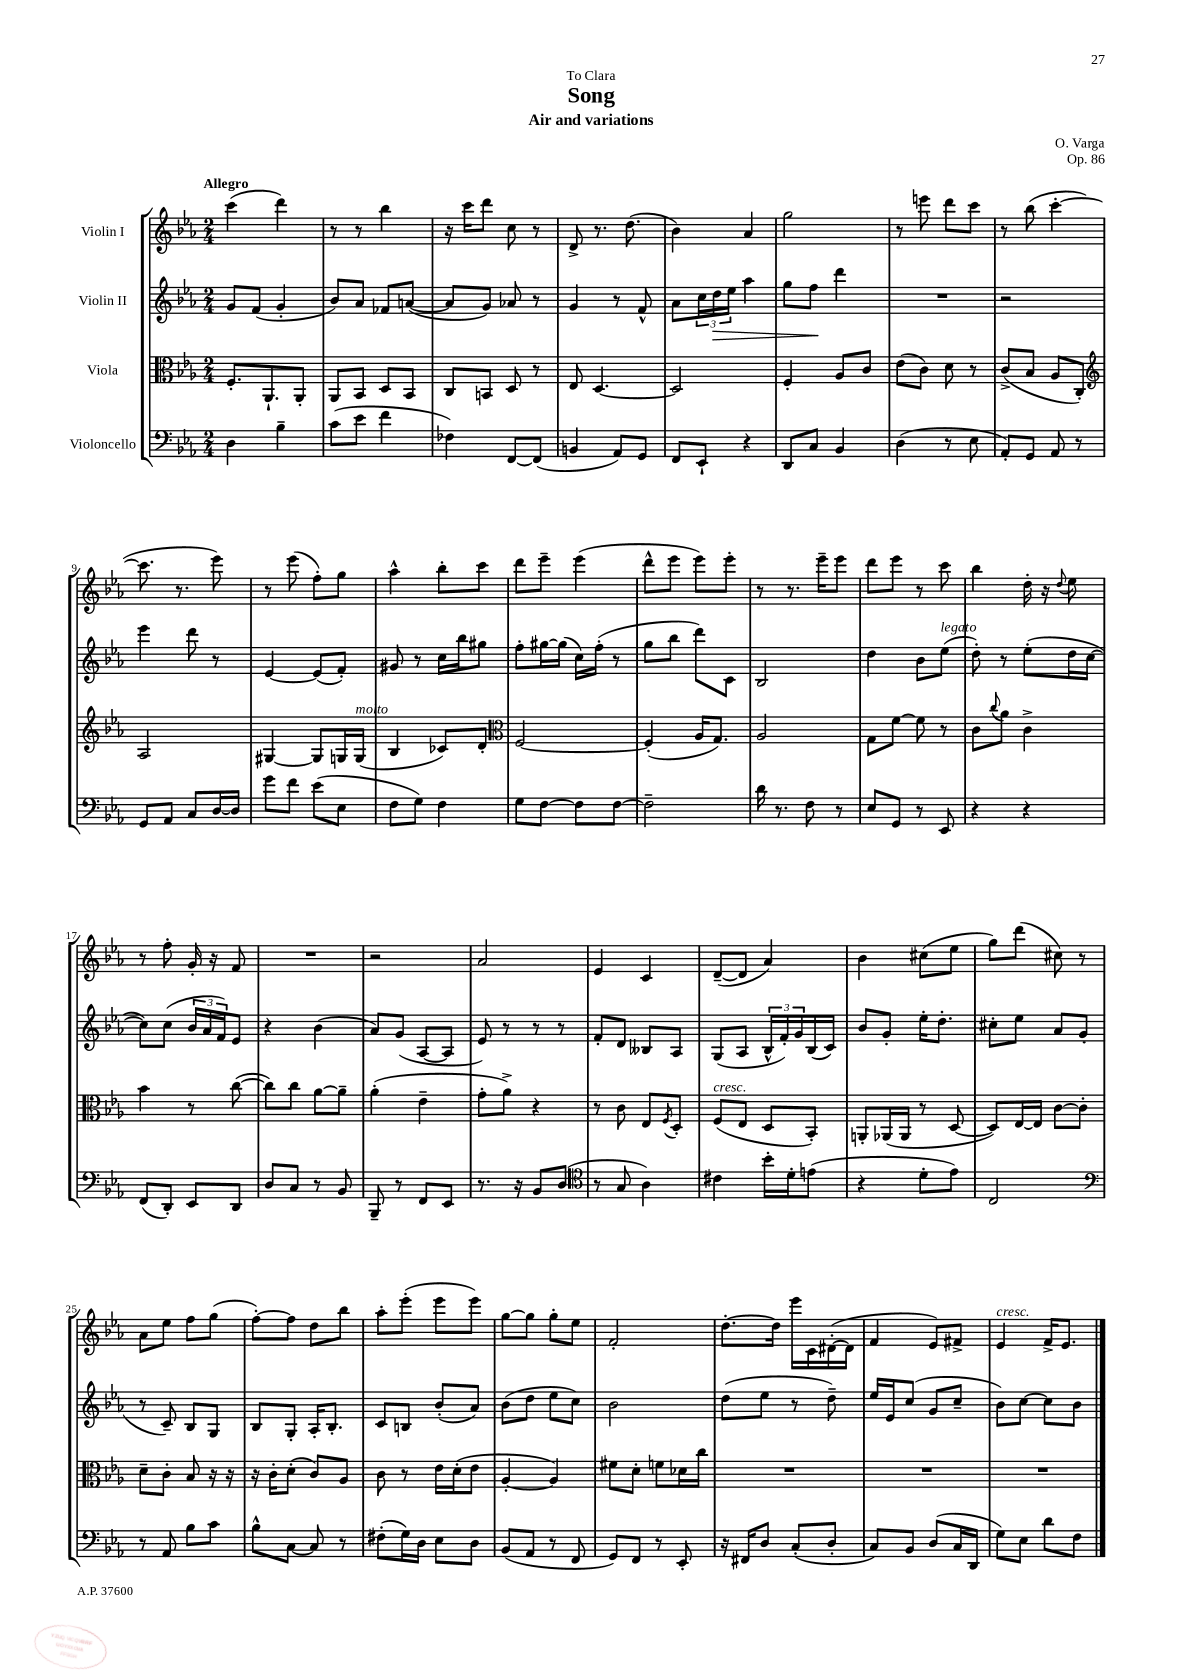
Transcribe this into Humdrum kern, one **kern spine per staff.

**kern	**kern	**kern	**kern
*staff4	*staff3	*staff2	*staff1
*clefF4	*clefC3	*clefG2	*clefG2
*k[b-e-a-]	*k[b-e-a-]	*k[b-e-a-]	*k[b-e-a-]
*M2/4	*M2/4	*M2/4	*M2/4
4D	8.F'	8g	(4ccc
.	.	(8f	.
.	8.AA-`	.	.
4B-~	.	4g'	4ddd)
.	8AA-'	.	.
=	=	=	=
(8c	8AA-	8b-)	8r
8e-	8BB-	8a-	8r
4f	8D	8f-	4bb-
.	8BB-	([8a	.
=	=	=	=
4F-)	8C	8a]	16r
.	.	.	16ccc
.	8BB	8g)	8ddd
[8FF	8D	8a-	8cc
(8FF]	8r	8r	8r
=	=	=	=
4BB	8E-	4g	8d^
.	[4.D	.	8.r
8AA-)	.	8r	.
.	.	.	(8.dd
8GG	.	8f^^	.
=	=	=	=
8FF	2D]	8a-	4b-)
8EE-`	.	24cc	.
.	.	24dd	.
.	.	24ee-	.
4r	.	4aa-	4a-
=	=	=	=
8DD	4F'	8gg	2gg
8C	.	8ff	.
4BB-	8A-	4ddd	.
.	8c	.	.
=	=	=	=
(4D	(8e-	2r	8r
.	8c)	.	8eee
8r	8d	.	8ddd
8E-	8r	.	8ccc
=	=	=	=
8AA-')	(8c^	2r	8r
8GG	8B-	.	(8bb-
8AA-	8A-	.	[4ccc'
8r	8C')	.	.
=	=	=	=
*	*clefG2	*	*
8GG	2A-	4eee-	8.ccc]
8AA-	.	.	.
.	.	.	8.r
8C	.	8ddd	.
[16D	.	8r	8eee-)
16D]	.	.	.
=	=	=	=
8g	[4G#	[4e-	8r
8f	.	.	(8eee-
(8e-	8G#]	(8e-]	8ff')
8E-	16G	8f')	8gg
.	(16G	.	.
=	=	=	=
8F	4B-	8g#	4aa-^^
8G)	.	8r	.
4F	8c-)	16cc	8bb-'
.	.	16bb-	.
.	8d'	8gg#	8ccc
=	=	=	=
*	*clefC3	*	*
8G	[2F	8ff'	8ddd
[8F	.	[16gg#	8eee-~
.	.	(16gg#]	.
8F]	.	16cc)	(4eee-
.	.	(16ff'	.
[8F	.	8r	.
=	=	=	=
2F~]	(4F']	8gg	8ddd^^
.	.	8bb-	8eee-
.	16A-	8ddd)	8eee-)
.	8.G)	.	.
.	.	8c	8eee-'
=	=	=	=
16d	2A-	2B-	8r
8.r	.	.	.
.	.	.	8.r
8F	.	.	.
.	.	.	16eee-~
8r	.	.	8eee-
=	=	=	=
8E-	8G	4dd	8ddd
8GG	[8f	.	8eee-
8r	8f]	8b-	8r
8EE-	8r	(8ee-	8ccc
=	=	=	=
4r	8c	8dd')	4bb-
.	8qqcc	.	.
.	8a-	8r	.
4r	4c^	(8ee-'	16dd'
.	.	.	16r
.	.	.	8qqdd
.	.	16dd	8ee-
.	.	[16cc	.
=	=	=	=
(8FF	4b-	8cc])	8r
8DD')	.	(8cc	8ff'
8EE-	8r	24b-	16g'
.	.	24a-	.
.	.	.	16r
.	.	24f)	.
8DD	([8cc	8e-	8f
=	=	=	=
8D	8cc])	4r	2r
8C	8cc	.	.
8r	[8a-	(4b-	.
8BB-	8a-~]	.	.
=	=	=	=
8BBB-~	(4a-'	8a-)	2r
8r	.	(8g	.
8FF	4e-~	[8A-	.
8EE-	.	8A-]	.
=	=	=	=
8.r	8g'	8e-)	2a-
.	8a-^)	8r	.
16r	.	.	.
8BB-	4r	8r	.
(8D	.	8r	.
=	=	=	=
*clefC4	*	*	*
8r	8r	8f'	4e-
8G	8c	8d	.
4A-)	8E-	8B--	4c
.	8qF	.	.
.	8D'	8A-	.
=	=	=	=
4c#	(8F	(8G	([8d~
.	8E-	8A-	8d]
16b-'	8D	24B-^^	4a-)
.	.	24f')	.
16d'	.	.	.
.	.	24g	.
(8e	8BB-')	(16B-	.
.	.	16c)	.
=	=	=	=
4r	8AA'	8b-	4b-
.	(16AA-	8g'	.
.	16AA-	.	.
8d'	8r	16ee-'	(8cc#
.	.	8.dd'	.
8e-)	[8D	.	8ee-
=	=	=	=
2C	8D])	8cc#'	8gg)
.	[16E-	8ee-	(8ddd
.	16E-]	.	.
.	[8c	8a-	8cc#)
.	8c']	(8g	8r
=	=	=	=
*clefF4	*	*	*
8r	8d~	8r	8a-
8AA-	8c'	8c~)	8ee-
8B-	8B-	8B-	8ff
8c	16r	8G	(8gg
.	16r	.	.
=	=	=	=
8B-^^	16r	8B-	[8ff')
.	16c'	.	.
[8C	(8d'	8G'	8ff]
8C]	8c)	16A-'	8dd
.	.	8.B-'	.
8r	8A-	.	8bb-
=	=	=	=
(8F#'	8c	8c	8aa-'
16G)	8r	8B	(8eee-'
16D	.	.	.
8E-	16e-	(8b-'	8eee-
.	(16d'	.	.
8D	8e-	8a-)	8eee-)
=	=	=	=
(8BB-	[4A-'	(8b-	[8gg
8AA-	.	8dd	8gg]
8r	4A-])	8ee-	8gg'
8FF	.	8cc)	8ee-
=	=	=	=
8GG)	8f#	2b-	2f'
8FF	8d'	.	.
8r	8f	.	.
8EE-'	16d-	.	.
.	16cc	.	.
=	=	=	=
16r	2r	(8dd	[8.dd'
16FF#	.	.	.
8D	.	8ee-	.
.	.	.	16dd]
(8C'	.	8r	16eee-
.	.	.	16c
8D'	.	8dd~)	([16d#'
.	.	.	16d#]
=	=	=	=
8C)	2r	16ee-	4f
.	.	16e-	.
8BB-	.	(8cc	.
(8D	.	8g	8e-)
16C	.	8cc~	8f#^
16DD	.	.	.
=	=	=	=
8G)	2r	8b-)	4e-
8E-	.	[8cc	.
8d	.	8cc]	16f^
.	.	.	8.e-
8F	.	8b-	.
==	==	==	==
*-	*-	*-	*-
